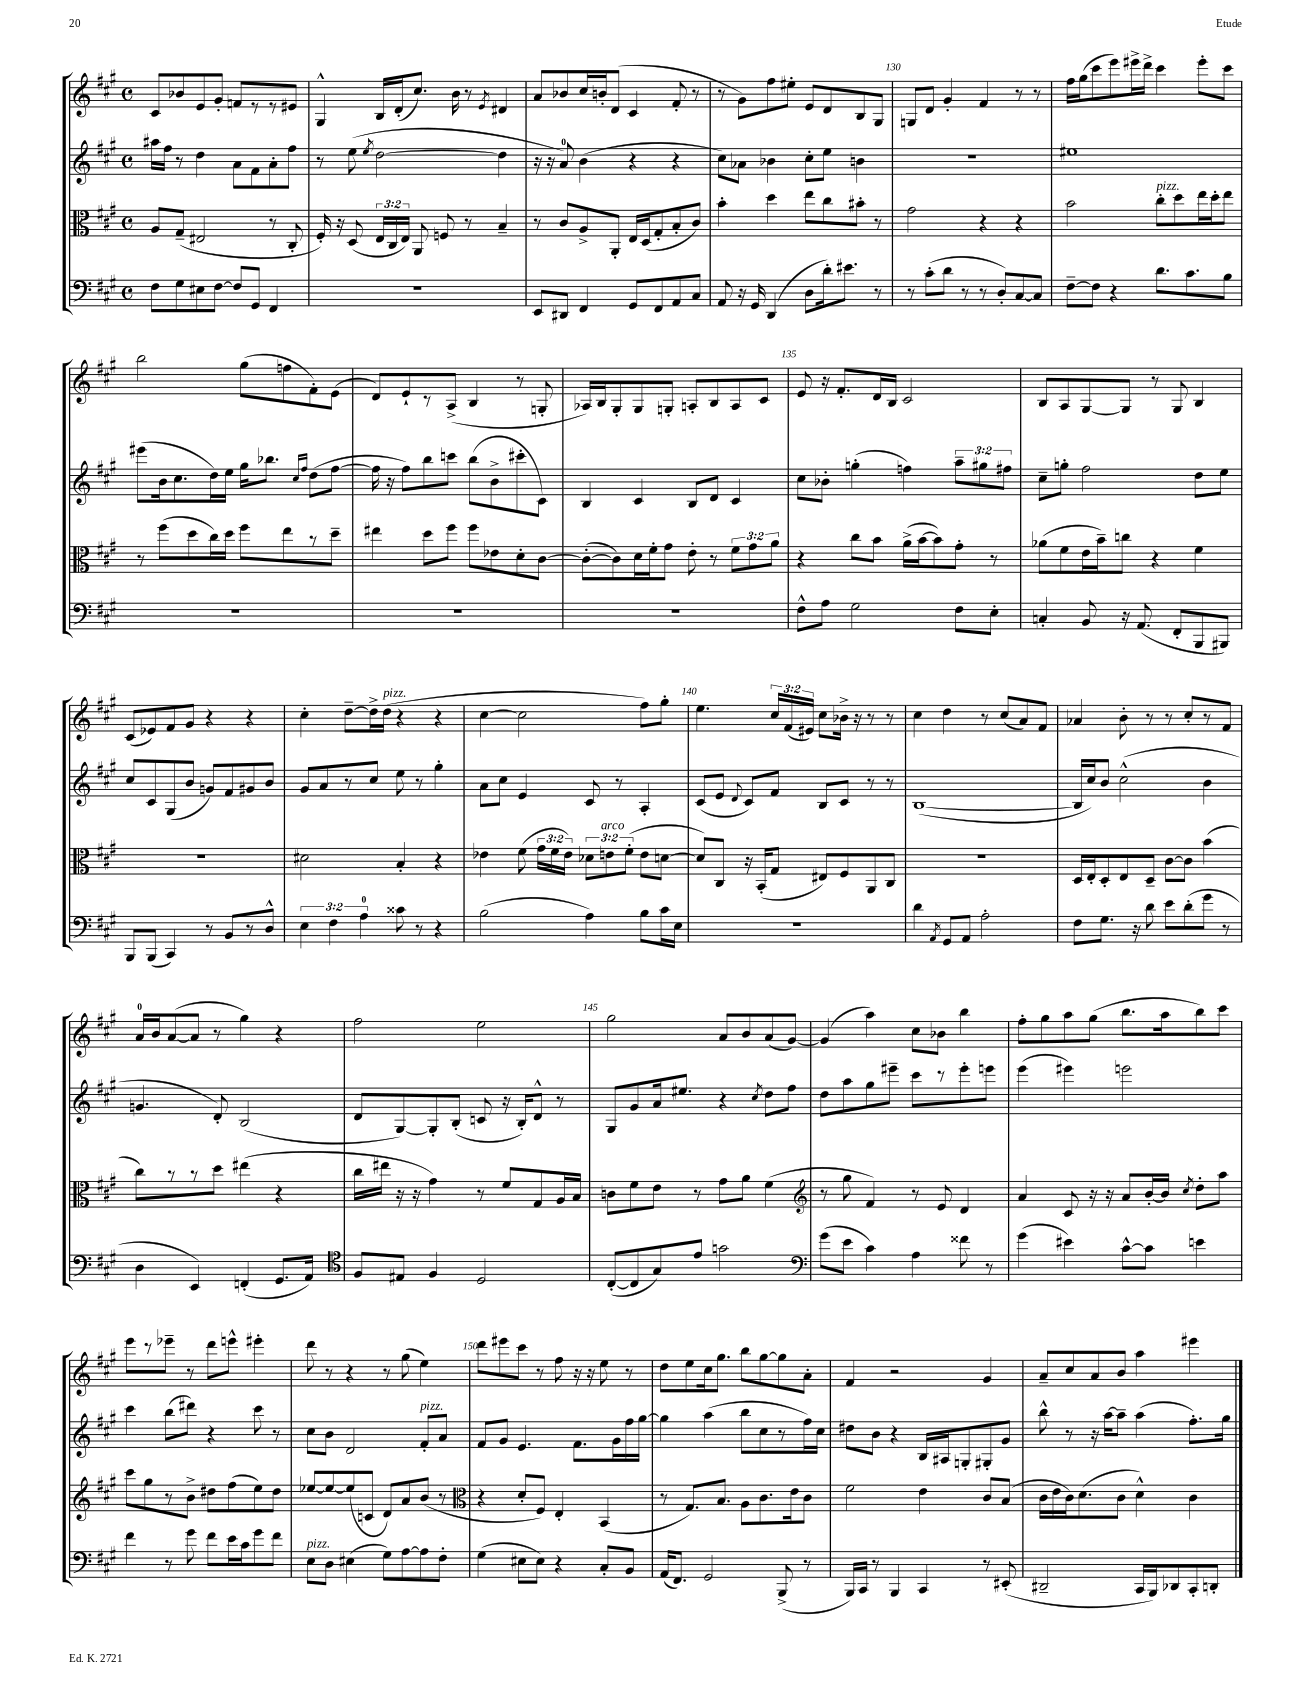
<<
\new StaffGroup <<
\new Staff = "s0" {
    \clef treble \key a \major \defaultTimeSignature \time 4/4 \override Staff.TupletNumber.text = #tuplet-number::calc-fraction-text
    \autoBeamOff cis'8[ bes'8 e'8 gis'8]-. f'8[ r8 r8 eis'8] |
    gis4-^ b16[ d'16-.( cis''8.]) b'16 r8 \acciaccatura { e'8 } dis'4 |
    a'8[ bes'8 cis''16 b'16-. d'8]( cis'4 fis'8-. r8 |
    r8 gis'8[) fis''8 eis''8]-. e'8[ d'8 b8 gis8] |
    g8[ d'8] gis'4-. fis'4 r8 r8 |
    fis''16[ gis''16( cis'''8 e'''8) eis'''16-> d'''16]-> cis'''4 eis'''8[-. cis'''8] |
    b''2 gis''8[( f''8 fis'8-.) e'8]( |
    d'8[) e'8-! r8 a8]->( b4 r8 g8-. |
    aes16[) b16 gis8-. gis8 g8]-. a8[-. b8 a8 cis'8] |
    e'8 r16 fis'8.[-. d'16 b16] cis'2 |
    b8[ a8 gis8~ gis8] r8 gis8 b4 |
    cis'8[( ees'8) fis'8 gis'8] r4 r4 |
    cis''4-. d''8[~-- d''16-> d''16]^\markup { \italic "pizz." }( r4 r4 |
    cis''4~ cis''2 fis''8[) gis''8]-. |
    e''4. \tuplet 3/2 { cis''16[ fis'16( eis'16]) } cis''8[ bes'16]-> r16 r8 r8 |
    cis''4 d''4 r8 cis''8[( a'8) fis'8] |
    aes'4 b'8-. r8 r8 cis''8[-. r8 fis'8] |
    a'16[-0 b'16 a'8~( a'8] r8 gis''4) r4 |
    fis''2 e''2 |
    gis''2 a'8[ b'8 a'8( gis'8]~) |
    gis'4( a''4) cis''8[ bes'8] b''4 |
    fis''8[-. gis''8 a''8 gis''8]( b''8.[ a''16 b''8) cis'''8] |
    e'''8[ r8 ees'''8]-- r8 d'''8[ e'''8]-^ eis'''4-. |
    d'''8 r8 r4 r8 gis''8( e''4) |
    d'''8[ eis'''8 cis'''8] r8 fis''8 r16 r16 e''8 r8 |
    d''8[ e''8 cis''16 gis''8.] b''8[ gis''8~ gis''8 a'8]-. |
    fis'4 r2 gis'4 |
    a'8[-- cis''8 a'8 b'8] a''4 eis'''4 \bar "|." |
}
\new Staff = "s1" {
    \clef treble \key a \major \defaultTimeSignature \time 4/4 \override Staff.TupletNumber.text = #tuplet-number::calc-fraction-text
    \autoBeamOff ais''16[ fis''16] r8 d''4 a'8[ fis'8 a'8-. fis''8] |
    r8 e''8( \acciaccatura { e''8 } d''2~ d''4 |
    r16 r16 a'8-0) b'4( r4 r4 |
    cis''8[) aes'8] bes'4 cis''8[-. e''8] b'4 |
    R1 |
    eis''1 |
    eis'''8[( b'16 cis''8. d''16) e''16] gis''16[ bes''8.] \grace { cis''16[ fis''16] } d''8[( fis''8]~ |
    fis''16 r16 fis''8[) b''8 c'''8] b''8[( b'8-> cis'''8-. cis'8]) |
    b4 cis'4 b8[ d'8] cis'4 |
    cis''8[ bes'8]-. g''4-.( f''4) \tuplet 3/2 { a''8[-- gis''8 fis''8] } |
    cis''8[-- g''8]-. fis''2 d''8[ e''8] |
    cis''8[ cis'8 gis8( b'8] g'8[) fis'8 gis'8 b'8] |
    gis'8[ a'8 r8 cis''8] e''8 r8 gis''4-. |
    a'8[ cis''8] e'4 cis'8 r8 a4-. |
    cis'8[( e'8] \appoggiatura { d'8 } cis'8[) fis'8] b8[ cis'8] r8 r8 |
    b1~( |
    b16[ cis''16) b'8] cis''2-^( b'4 |
    g'4. d'8-.) b2( |
    d'8[ gis8~) gis8-. b8]-.( c'8 r16 b16[-.) d'8]-^ r8 |
    gis8[ gis'8 a'16 eis''8.] r4 \acciaccatura { cis''8 } d''8[ fis''8] |
    d''8[ a''8 gis''8 eis'''8]-- cis'''8[ r8 eis'''8-. e'''8] |
    e'''4( eis'''4) e'''2 |
    cis'''4 b''8[( dis'''8]) r4 cis'''8 r8 |
    cis''8[ b'8] d'2 fis'8[-.^\markup { \italic "pizz." } a'8] |
    fis'8[ gis'8] e'4. fis'8.[ gis'16 fis''16 gis''16]~ |
    gis''4 a''4( b''8[ cis''8 r8 fis''16) cis''16] |
    dis''8[ b'8] r4 b16[ ais16 g8-. gis8-. gis'8] |
    b''8-^ r8 r16 a''16[~ a''8]-- a''4( fis''8.[-.) gis''16] \bar "|." |
}
\new Staff = "s2" {
    \clef alto \key a \major \defaultTimeSignature \time 4/4 \override Staff.TupletNumber.text = #tuplet-number::calc-fraction-text
    \autoBeamOff a8[ gis8]--( eis2 r8 cis8-. |
    fis16-.) r16 d8( \tuplet 3/2 { e16[ cis16 e16]) } a,8 f8 r8 b4-- |
    r8 cis'8[ a8-> a,8]-. e16[ d16( gis8-. b8-. cis'8]) |
    b'4-. d''4 e''8[ cis''8 bis'8]-. r8 |
    gis'2 r4 r4 |
    b'2 cis''8[-.^\markup { \italic "pizz." } d''8 e''16 d''16-. e''8] |
    r8 fis''8[( d''8 cis''16) d''16] fis''8[ e''8 r8 d''8]-- |
    eis''4 d''8[ fis''8] fis''8[ ees'8 d'8-. cis'8]~ |
    cis'8[~-.( cis'8) d'16 fis'16-. gis'8] e'8-. r8 \tuplet 3/2 { fis'8[ gis'8 a'8] } |
    r4 cis''8[ b'8] a'16[->( b'16~ b'8) gis'8]-. r8 |
    aes'8[( fis'8 e'16 b'16--) c''8] r4 fis'4 |
    R1 |
    dis'2 b4-. r4 |
    ees'4 fis'8( \tuplet 3/2 { gis'16[ fis'16 ees'16]) } \tuplet 3/2 { des'8[ e'8^\markup { \italic "arco" } fis'8]-.( } e'8[ d'8]~ |
    d'8[) cis8] r16 b,16[-.( gis8] eis8[) fis8 a,8 cis8] |
    r1 |
    d16[ e16-. d8-. e8 d8]-- cis'8[~ cis'8] b'4( |
    cis''8[) r8 r8 d''8] eis''4( r4 |
    cis''16[ eis''16] r16 r16 gis'4) r8 fis'8[ gis8 a16 b16] |
    c'8[ fis'8 e'8] r8 gis'8[ a'8] fis'4( |
    \clef treble r8 gis''8 fis'4) r8 e'8 d'4 |
    a'4 cis'8 r16 r16 a'8[ b'16~-. b'16] \acciaccatura { cis''8 } d''8[-. a''8] |
    cis'''8[ gis''8 r8 b'8]-> dis''8[ fis''8( e''8) dis''8] |
    ees''8[~ ees''8~ ees''8( c'8] d'8[) a'8 b'8]( r8 |
    \clef alto r4 d'8[-. fis8]) e4-. b,4( |
    r8 gis8.[) b8.] a8[ cis'8. e'16 cis'8] |
    fis'2 e'4 cis'8[ b8]( |
    cis'16[ e'16 cis'16) d'8.( cis'8] d'4-^) cis'4 \bar "|." |
}
\new Staff = "s3" {
    \clef bass \key a \major \defaultTimeSignature \time 4/4 \override Staff.TupletNumber.text = #tuplet-number::calc-fraction-text
    \autoBeamOff fis8[ gis8 eis8 fis8]~ fis8[ gis,8] fis,4 |
    R1 |
    e,8[ dis,8] fis,4 gis,8[ fis,8 a,8 cis8] |
    a,8 r16 gis,16 d,4( d8[ d'16-.) eis'8.] r8 |
    r8 cis'8[-.( d'8] r8 r8 d8[-.) cis8~ cis8] |
    fis8[~-- fis8] r4 d'8.[ cis'8. b8] |
    R1 |
    R1 |
    R1 |
    fis8[-^ a8] gis2 fis8[ e8]-. |
    c4-. b,8 r16 a,8.( fis,8[-. b,,8 bis,,8]) |
    b,,8[ b,,8]( cis,4) r8 b,8[ r8 d8]-^ |
    \tuplet 3/2 { e4 fis4 a4-0 } cisis'8 r8 r4 |
    b2( a4) b8[ cis'16 e16] |
    R1 |
    d'4 \acciaccatura { a,8 } gis,8[ a,8] a2-. |
    fis8[ gis8.] r16 d'8 e'8[ d'8-.( gis'8] r8 |
    d4 e,4) f,4-.( gis,8.[ a,16]) |
    \clef tenor fis8[ eis8] fis4 d2 |
    cis8[~-.( cis8 gis8) e'8] g'2 |
    \clef bass gis'8[( e'8] cis'4) a4 fisis'8 r8 |
    gis'4( eis'4) cis'8[~-^ cis'8] e'4 |
    fis'4 r8 gis'8 fis'8[ e'16 cis'16 gis'8 fis'8] |
    e8[^\markup { \italic "pizz." } d8] eis4( gis8[) a8~ a8 fis8]-. |
    gis4( eis8[ eis8]) r4 cis8[-. b,8] |
    a,16[( fis,8.]) gis,2 b,,8->( r8 |
    b,,16[) cis,16] r8 b,,4 cis,4 r8 eis,8-.( |
    dis,2-- cis,16[ b,,16) des,8 cis,8-. d,8]-. \bar "|." |
}
>>
>>
\layout { \context { \Score currentBarNumber = #126 \override BarNumber.break-visibility = ##(#f #t #t) barNumberVisibility = #(every-nth-bar-number-visible 5) } }
